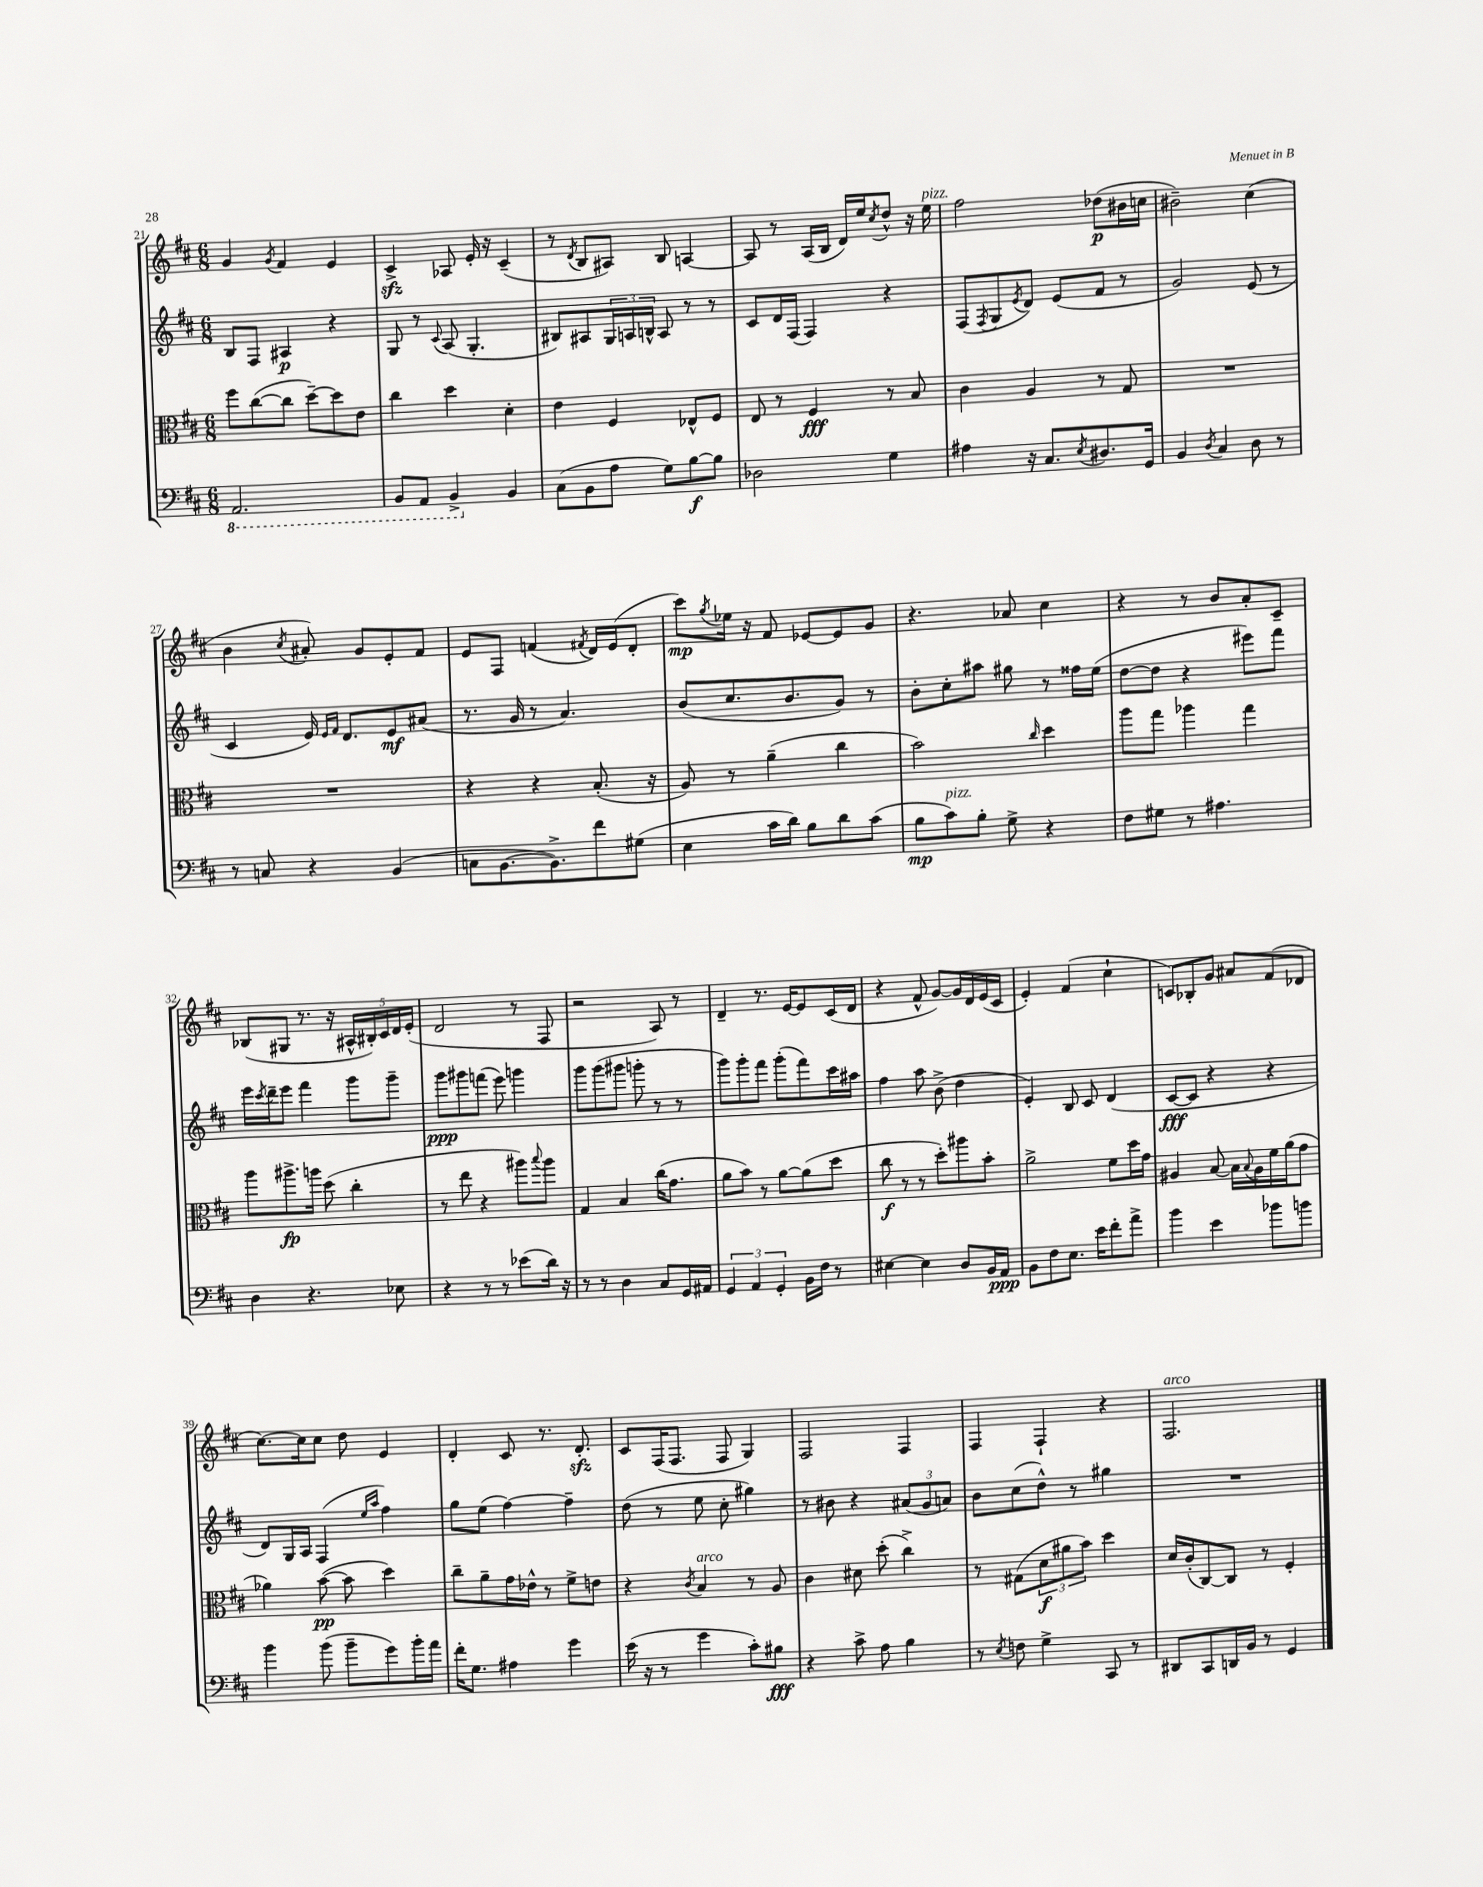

**kern	**kern	**kern	**kern
*staff4	*staff3	*staff2	*staff1
*clefF4	*clefC3	*clefG2	*clefG2
*k[f#c#]	*k[f#c#]	*k[f#c#]	*k[f#c#]
*M6/8	*M6/8	*M6/8	*M6/8
2.AAA	8ff#	8B	4g
.	([8cc#	8F#	.
.	.	.	8qg
.	8cc#]	4A#	4f#
.	[8dd~)	.	.
.	8dd]	4r	4e
.	8e	.	.
=	=	=	=
8BBB	4cc#	8G	4c#^
8AAA	.	8r	.
.	.	8qqc#	.
4BBB^	4dd	(8A	8A-
.	.	4.G'	16e'
.	.	.	16r
4BB	4d'	.	(4c#~
=	=	=	=
(8C#	4e	8B#)	8r
.	.	.	8qd
8BB	.	8A#	8B
8A	4F#	24G	8A#)
.	.	24A	.
.	.	24B^^	.
8G)	.	8A	8B
[8B	8E-^^	8r	[4A
8B]	8F#	8r	.
=	=	=	=
2D-	8E	8c#	8A]
.	8r	16d	8r
.	.	(16F#	.
.	4F#	4F#)	(16A
.	.	.	16B
.	.	.	16d)
.	.	.	16ee
.	.	.	8qcc#
4G	8r	4r	8dd^^
.	8B	.	16r
.	.	.	16ee
=	=	=	=
4A#	4c#	(8F#	2ff#
.	.	8qF#	.
.	.	8G	.
.	.	8qe	.
16r	4A	8d)	.
8.C#	.	.	.
.	.	(8e	.
8qE	.	.	.
8.D#	8r	8f#	(8dd-
.	8G	8r	16b#
16GG	.	.	16cc
=	=	=	=
4BB	2.r	2g)	2b#~)
8qD	.	.	.
4C#	.	.	.
8D	.	(8e	(4cc#
8r	.	8r	.
=	=	=	=
8r	2.r	4c#	4b
8C	.	.	.
.	.	.	8qcc#
4r	.	16e)	8a#')
.	.	16qqe	.
.	.	16qqf#	.
.	.	8.d	.
.	.	.	8g
(4BB	.	8e	8e'
.	.	(8a#	8f#
=	=	=	=
8C	4r	8.r	8e
[8.BB	.	.	8F#
.	.	16g	.
.	4r	8r	(4f
8.BB^])	.	.	.
.	.	4.a)	.
.	.	.	8qf#
8f#	(8.B'	.	16d)
.	.	.	(16e
(8G#	.	.	8d'
.	16r	.	.
=	=	=	=
4E	8A)	(8b	8ccc#)
.	.	.	8qgg
.	8r	8.cc#	16ee-
.	.	.	16r
16c#	(4a~	.	8f#
16d)	.	8.b	.
8B	.	.	[8e-
8d	4cc#	8g)	8e-]
(8c#	.	8r	8g
=	=	=	=
8B	2b)	8b'	4.r
8c#)	.	8cc#'	.
8B'	.	8aa#	.
8G^	.	8gg#	8a-
.	16qqcc#	.	.
4r	4dd	8r	4cc#
.	.	16ff##	.
.	.	(16ee	.
=	=	=	=
8F#	8aa	[8dd	4r
8G#	8gg	8dd]	.
8r	4aa-	4r	8r
4.A#	.	.	8b
.	4gg	8eee#)	8a'
.	.	8fff#	8c#~
=	=	=	=
4D	8aa	16eee	(8B-
.	.	8qccc#	.
.	.	16ddd~	.
.	8.aa#^	8eee	8G#
4.r	.	4fff#	8.r
.	16aa	.	.
.	(8dd	.	.
.	.	.	16r
.	4cc#'	8ggg	20A#^^
.	.	.	20B#')
.	.	.	20c#
8E-	.	8ggg~	.
.	.	.	20d
.	.	.	(20e'
=	=	=	=
4r	8r	8ggg	2d
.	8ee	8ggg#	.
8r	4r	(8fff	.
8r	.	8eee)	.
(8e-	8aa#)	4ggg	8r
.	8qqbb	.	.
16d)	8aa#	.	8F#
16r	.	.	.
=	=	=	=
8r	4G	8ggg	2r
8r	.	(8ggg	.
4D	4B	8ggg#	.
.	.	8ggg'	.
8C#	(16cc#	8r	8A)
.	8.g	.	.
16GG	.	8r	8r
16AA#	.	.	.
=	=	=	=
6GG	8a	8ggg)	4d~
.	8b)	8ggg'	.
6AA	.	.	.
.	8r	8fff#	8.r
6GG'	.	.	.
.	[8a	(8ggg'	.
.	.	.	[16e
16BB	(8a]	8fff#)	8e]
16F#	.	.	.
8r	8dd	16ccc#	(16c#
.	.	16aa#	16d
=	=	=	=
[4E#	8cc#	4ff#	4r
.	8r	.	.
4E#]	8r	8aa	8f#^^
.	8dd')	(8b^	[8g)
8D	8aa#	4dd	16g]
.	.	.	16d
16BB	8b'	.	(16e
16AA	.	.	16c#
=	=	=	=
8BB	2a^	4e')	4e')
8F#	.	.	.
8.E	.	8B	(4f#
.	.	8c#	.
16e	.	.	.
8f#'	8f#	(4d	4cc#`
8a^	16dd	.	.
.	16g	.	.
=	=	=	=
4b	4A#	[8c#	8c)
.	.	8c#]	8B-'
4e	[8B	4r	8g
.	16B]	.	8a#
.	8qqB	.	.
.	16A#	.	.
8b-	16f#	4r	(8f#
.	(16a	.	.
8b	8g	.	8d-
=	=	=	=
4b	4a-)	8d)	[8.cc#)
.	.	16G	.
.	.	16A	16cc#]
(8b	([8b	(4F#	8cc#
8b~	8b]	.	8dd
.	.	16qqee	.
.	.	16qqaa	.
8g)	4dd)	4ff#)	4e
16b'	.	.	.
16a	.	.	.
=	=	=	=
16f#'	8cc#~	8gg	4d'
8.G	.	.	.
.	8a~	(8ee	.
4A#	16g	[4ff#)	8c#
.	16e-^^	.	.
.	8r	.	8.r
4g	8f#^	4ff#~]	.
.	.	.	8.d'
.	8e	.	.
=	=	=	=
(16e	4r	(8dd	8c#
16r	.	.	.
8r	.	8r	(16F#
.	.	.	8.F#
.	8qc#	.	.
4g	4B	8ee	.
.	.	8cc#'	8F#
8c#')	8r	4gg#)	4G)
8B#	8A	.	.
=	=	=	=
4r	4c#	8r	2F#
.	.	8b#	.
8c#^	8d#	4r	.
8A	(8dd'	.	.
4B	4cc#^)	(12a#	4F#
.	.	12g	.
.	.	12a)	.
=	=	=	=
8r	8r	8b	4F#
8qE	.	.	.
8F	(8G#	(8cc#	.
4G^	12d	8dd^^)	4F#`
.	12a#	.	.
.	.	8r	.
.	12b)	.	.
8CC#	4dd	4gg#	4r
8r	.	.	.
=	=	=	=
8DD#	16d	2.r	2.F#
.	(16c#'	.	.
8CC#	[8C#)	.	.
16DD	8C#]	.	.
16BB	.	.	.
8r	8r	.	.
4GG	4F#'	.	.
==	==	==	==
*-	*-	*-	*-
